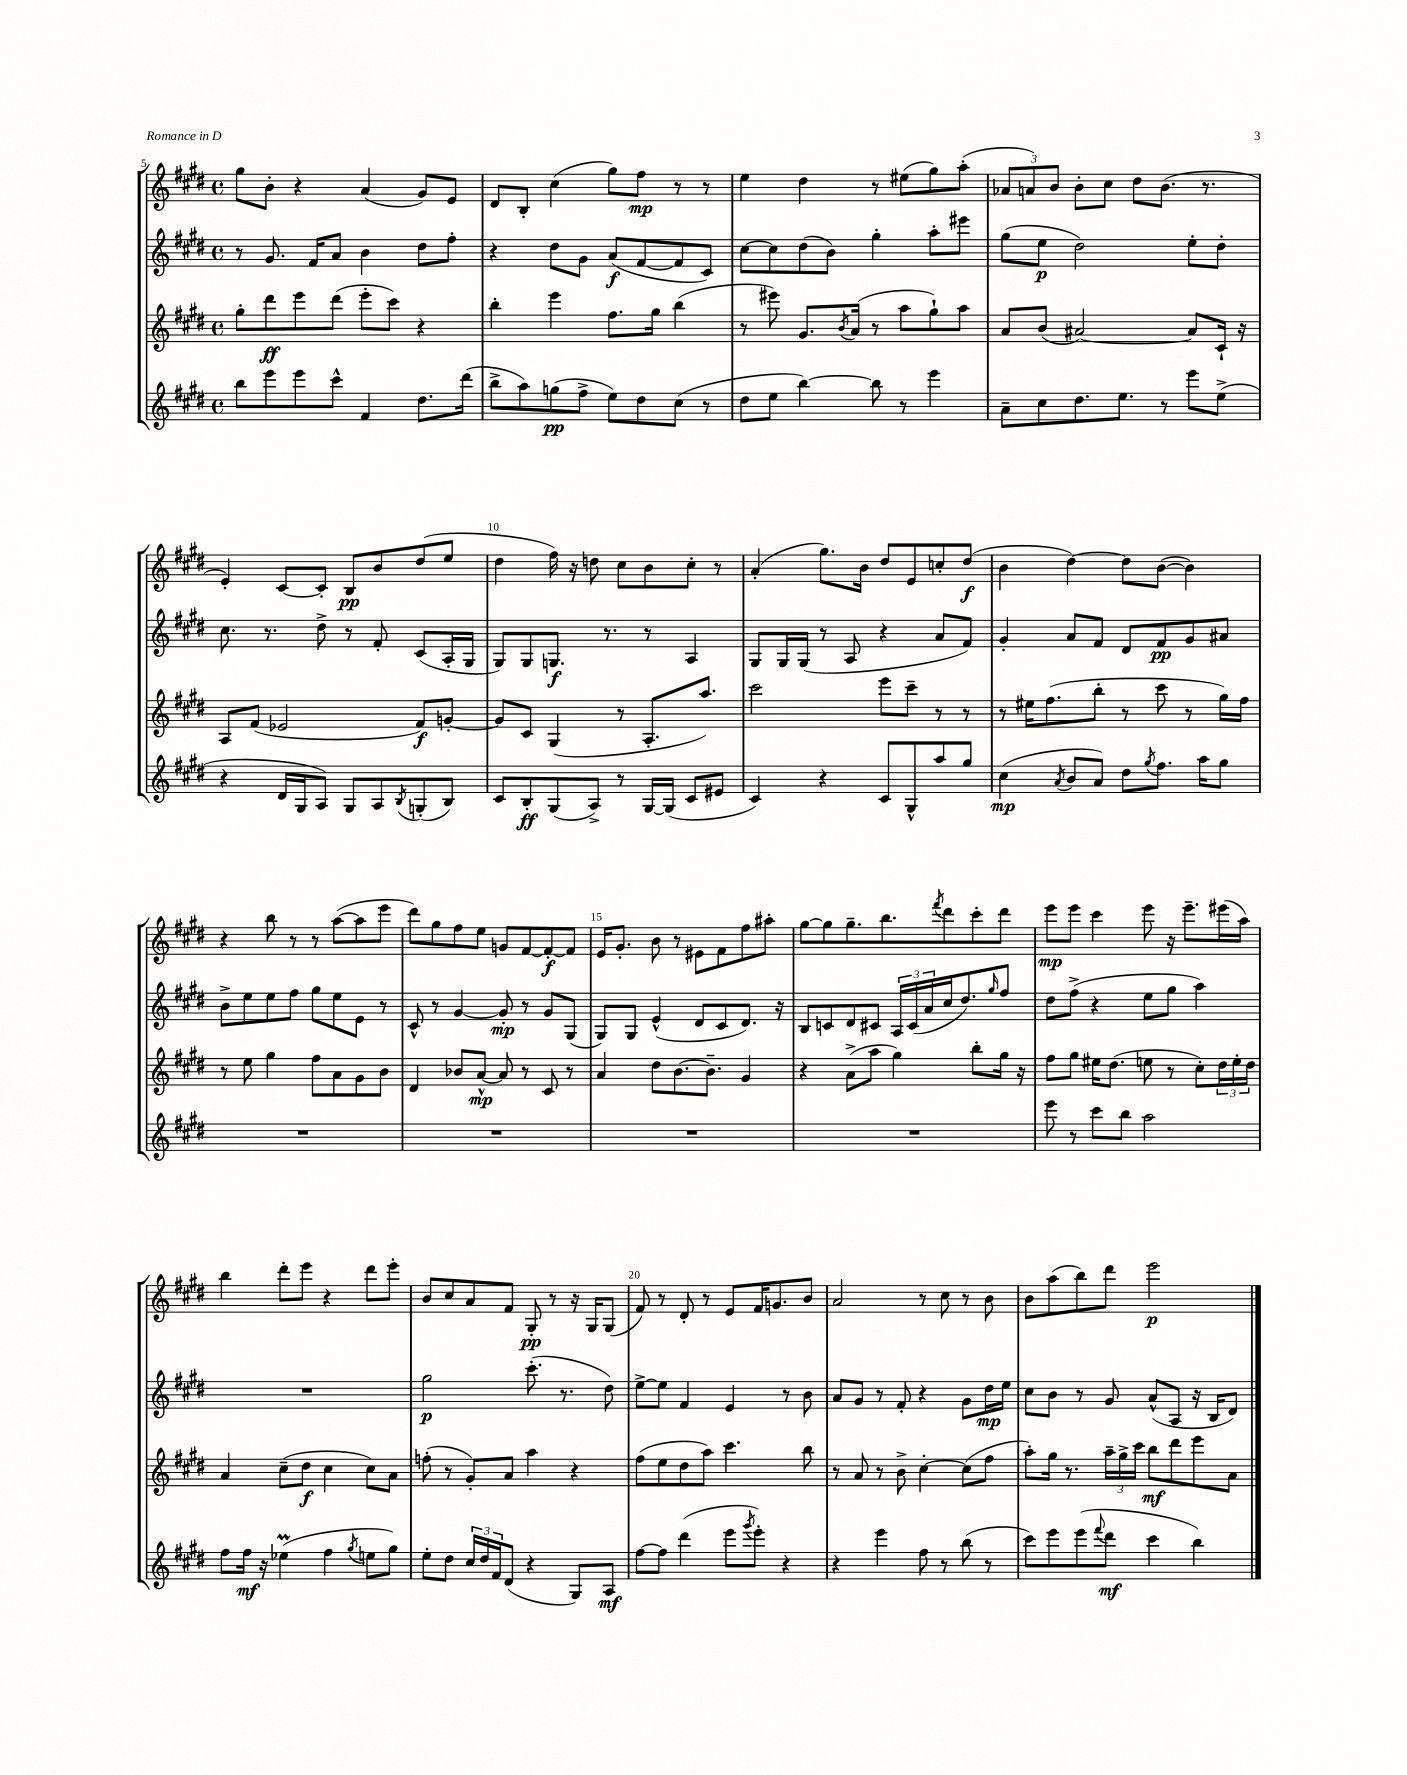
<<
\new StaffGroup <<
\new Staff = "s0" {
    \clef treble \key e \major \defaultTimeSignature \time 4/4
    gis''8 b'8-. r4 a'4( gis'8) e'8 |
    dis'8 b8-. cis''4( gis''8) fis''8\mp r8 r8 |
    e''4 dis''4 r8 eis''8( gis''8) a''8-.( |
    \tuplet 3/2 { aes'8 a'8) b'8 } b'8-. cis''8 dis''8 b'8.( r8. |
    e'4-.) cis'8~ cis'8-. b8\pp b'8 dis''8( e''8 |
    dis''4 fis''16) r16 d''8 cis''8 b'8 cis''8-. r8 |
    a'4-.( gis''8.) b'16 dis''8 e'8 c''8-. dis''8\f( |
    b'4 dis''4~) dis''8 b'8~( b'4) |
    r4 b''8 r8 r8 a''8~( a''8 e'''8 |
    dis'''8) gis''8 fis''8 e''8 g'8 fis'8~ fis'8~-.\f fis'8 |
    e'16 gis'8.-. b'8 r8 eis'8 fis'8 fis''8 ais''8-. |
    gis''8~ gis''8 gis''8.-- b''8. \acciaccatura { fis'''8 } dis'''8 cis'''8-. dis'''8 |
    e'''8\mp e'''8 cis'''4 e'''8 r16 e'''8.-- eis'''16( a''16) |
    b''4 dis'''8-. e'''8 r4 dis'''8 e'''8-. |
    b'8 cis''8 a'8 fis'8 gis8-.\pp r8 r16 gis16 gis8( |
    fis'8) r8 dis'8-. r8 e'8 fis'16 g'8. b'8 |
    a'2 r8 cis''8 r8 b'8 |
    b'8 a''8( b''8) dis'''8 e'''2\p \bar "|." |
}
\new Staff = "s1" {
    \clef treble \key e \major \defaultTimeSignature \time 4/4
    r8 gis'8. fis'16 a'8 b'4 dis''8 fis''8-. |
    r4 dis''8 gis'8 a'8\f( fis'8~ fis'8 cis'8) |
    cis''8~ cis''8 dis''8( b'8) gis''4-. a''8-. eis'''8 |
    gis''8( e''8\p dis''2) e''8-. dis''8-. |
    cis''8. r8. dis''8-> r8 fis'8-. cis'8( a16-. gis16 |
    gis8) gis8 g8.\f r8. r8 a4 |
    gis8 gis16 gis16( r8 a8 r4 a'8 fis'8) |
    gis'4-. a'8 fis'8 dis'8 fis'8\pp gis'8 ais'8 |
    b'8-> e''8 e''8 fis''8 gis''8 e''8 e'8 r8 |
    cis'8-^ r8 gis'4~ gis'8-.\mp r8 gis'8 gis8( |
    gis8) gis8 e'4-^( dis'8 cis'8 dis'8.) r16 |
    b8 c'8 dis'8 cis'8 \tuplet 3/2 { a16 cis'16( a'16 } cis''16 dis''8.) \grace { gis''16 } fis''8 |
    dis''8 fis''8->( r4 e''8 gis''8 a''4) |
    R1 |
    gis''2\p cis'''8.-.( r8. dis''8) |
    e''8~-> e''8 fis'4 e'4 r8 b'8 |
    a'8 gis'8 r8 fis'8-. r4 gis'8 dis''16\mp e''16 |
    cis''8 b'8 r8 gis'8 a'8-^( a8 r16 b16 dis'8) \bar "|." |
}
\new Staff = "s2" {
    \clef treble \key e \major \defaultTimeSignature \time 4/4
    gis''8-. dis'''8\ff e'''8 dis'''8( e'''8-. cis'''8) r4 |
    b''4-. e'''4 fis''8. gis''16 b''4( |
    r8 eis'''8) gis'8. \acciaccatura { b'8 } a'16( r8 a''8 gis''8-!) a''8 |
    a'8 b'8( ais'2~) ais'8 cis'16-! r16 |
    a8 fis'8( ees'2 fis'8\f) g'8~-. |
    g'8 cis'8 gis4( r8 a8.-. a''8.) |
    cis'''2 e'''8 cis'''8-- r8 r8 |
    r8 eis''16 fis''8.( b''8-. r8 cis'''8 r8 gis''16) fis''16 |
    r8 e''8 gis''4 fis''8 a'8 gis'8 b'8 |
    dis'4 bes'8 a'8~-^\mp a'8 r8 cis'8 r8 |
    a'4 dis''8 b'8.~ b'8.-- gis'4 |
    r4 a'8->( a''8 gis''4) b''8-. gis''16 r16 |
    fis''8 gis''8 eis''16 dis''8.( e''8 r8 cis''8-.) \tuplet 3/2 { dis''16 e''16-. dis''16 } |
    a'4 cis''8--( dis''8\f cis''4 cis''8) a'8 |
    f''8-.( r8 gis'8-.) a'8 a''4 r4 |
    fis''8( e''8 dis''8 a''8) cis'''4. b''8 |
    r8 a'8 r8 b'8-> cis''4~-. cis''8( fis''8 |
    a''8-.) gis''16 r8. \tuplet 3/2 { a''16-- gis''16-> cis'''16 } b''8\mf dis'''8 e'''8 a'8 \bar "|." |
}
\new Staff = "s3" {
    \clef treble \key e \major \defaultTimeSignature \time 4/4
    b''8 e'''8 e'''8 cis'''8-^ fis'4 dis''8. dis'''16( |
    b''8-> a''8) g''8\pp( fis''8-> e''8) dis''8 cis''8( r8 |
    dis''8 e''8 b''4~) b''8 r8 e'''4 |
    a'8-- cis''8 dis''8. e''8. r8 e'''8 e''8->( |
    r4 dis'16 gis16 a8) gis8 a8 \acciaccatura { b8 } g8-.( b8) |
    cis'8 b8-.\ff gis8( a8->) r8 gis16~ gis16( cis'8 eis'8 |
    cis'4) r4 cis'8 gis8-^ a''8 gis''8 |
    cis''4\mp( \acciaccatura { a'8 } b'8 a'8) dis''8 \acciaccatura { gis''8 } fis''8. a''16 gis''8 |
    R1 |
    R1 |
    R1 |
    R1 |
    e'''8 r8 cis'''8 b''8 a''2 |
    fis''8 fis''16\mf r16 ees''4\prall( fis''4 \acciaccatura { gis''8 } e''8 gis''8) |
    e''8-. dis''8 \tuplet 3/2 { cis''16 dis''16 fis'16 } dis'8( r4 gis8) a8\mf |
    fis''8~ fis''8 dis'''4( e'''8 \acciaccatura { gis'''8 } e'''8-.) r4 |
    r4 e'''4 fis''8 r8 b''8( r8 |
    cis'''8) e'''8 e'''8( \appoggiatura { fis'''8 } dis'''8\mf cis'''4 b''4) \bar "|." |
}
>>
>>
\layout { \context { \Score currentBarNumber = #5 \override BarNumber.break-visibility = ##(#f #t #t) barNumberVisibility = #(every-nth-bar-number-visible 5) } }
